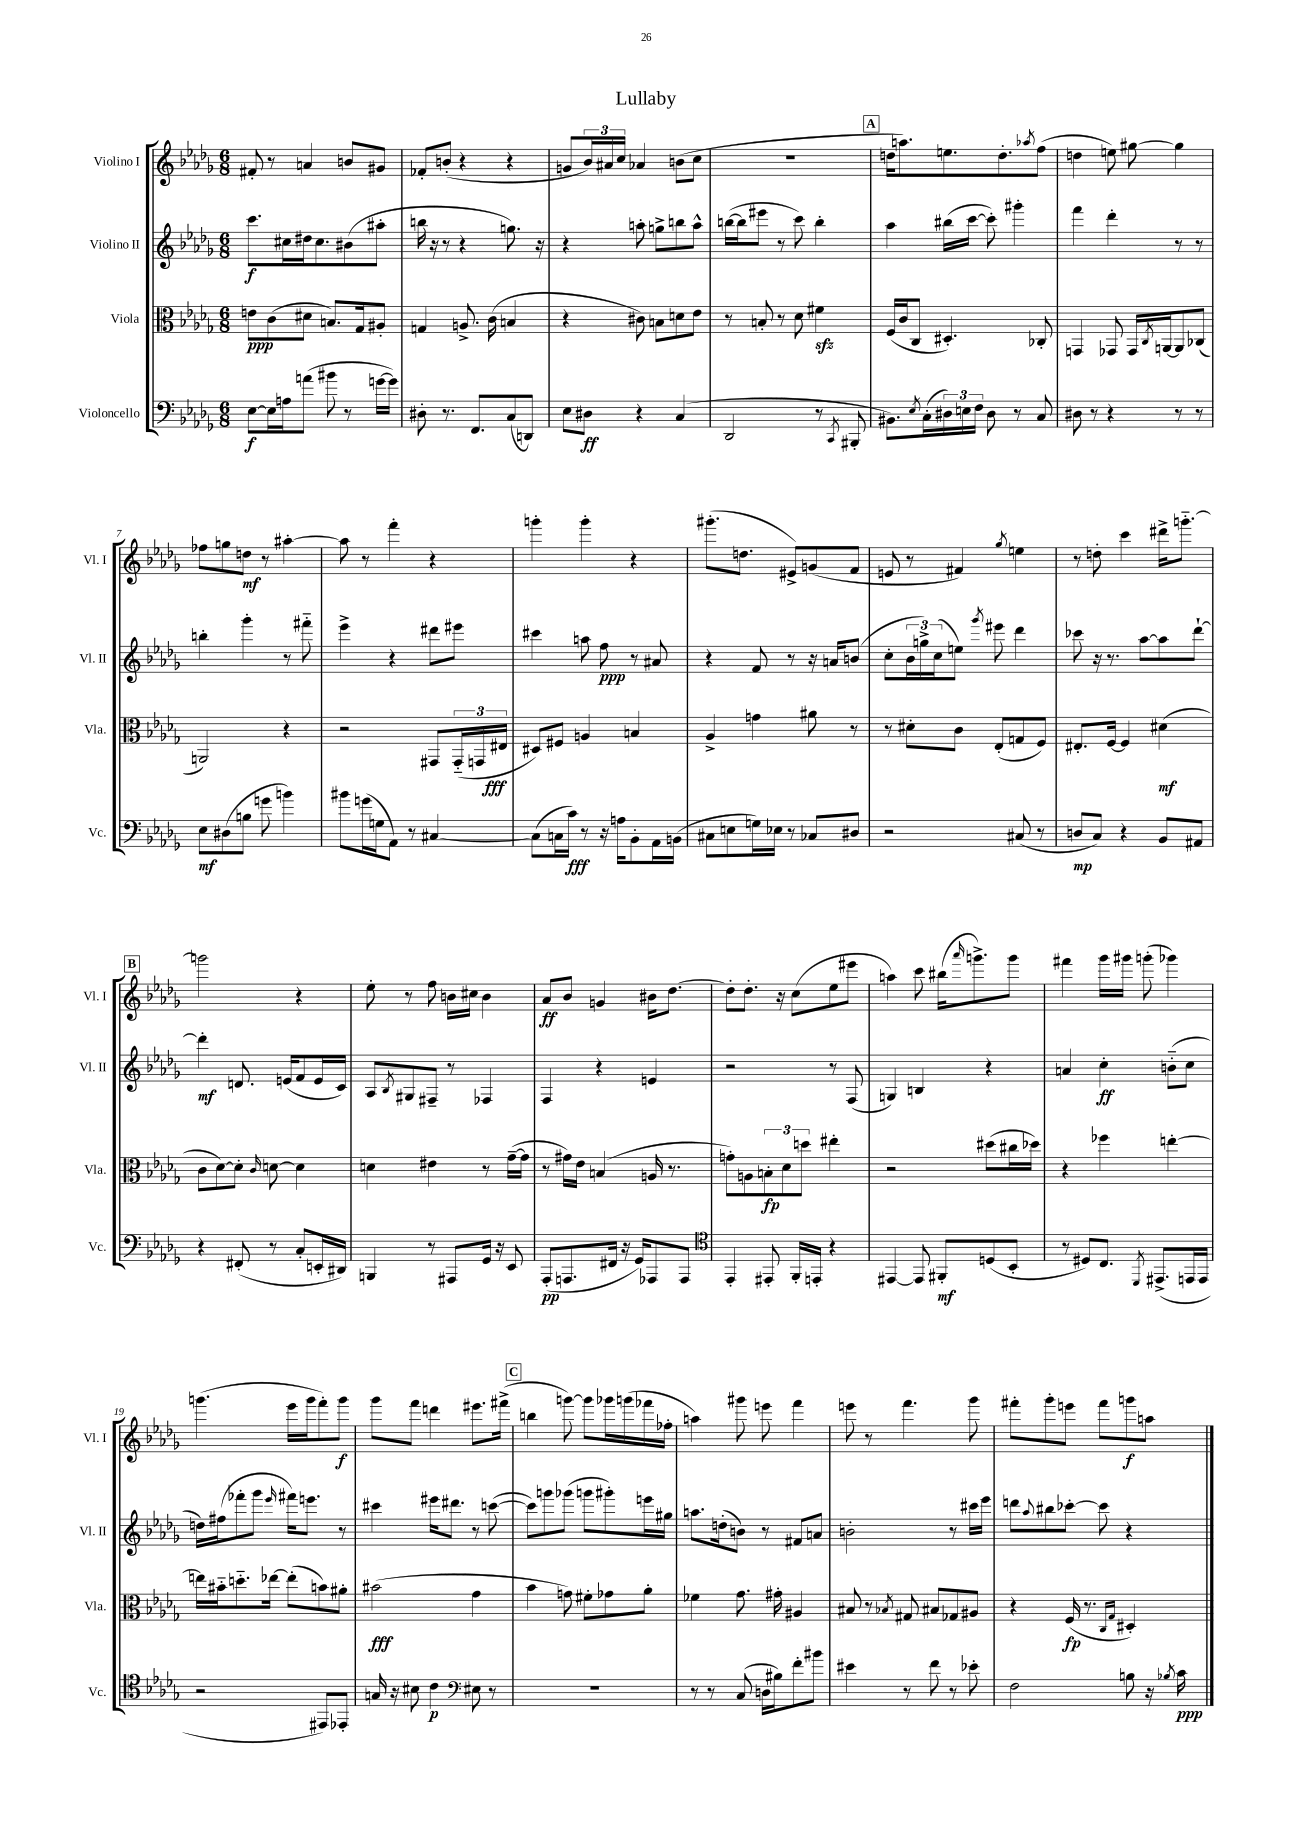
\header { title = "Lullaby" }
<<
\new StaffGroup <<
\new Staff = "s0" \with { instrumentName = "Violino I" shortInstrumentName = "Vl. I" } {
    \clef treble \key des \major \numericTimeSignature \time 6/8
    fis'8-. r8 a'4 b'8 gis'8 |
    fes'8-. b'8-.( r4 r4 |
    g'8 \tuplet 3/2 { bes'16) ais'16 c''16 } aes'4 b'8( c''8 |
    r2. |
    \mark \markup { \box "A" } d''16 a''8.) e''8. d''8.-. \acciaccatura { aes''8 } f''8( |
    d''4 e''8) gis''8~ gis''4 |
    fes''8 g''8 d''8\mf r8 ais''4~-. |
    ais''8 r8 f'''4-. r4 |
    g'''4-. g'''4-. r4 |
    gis'''8.-.( d''8. eis'8->) g'8( f'8 |
    e'8 r8 fis'4) \acciaccatura { ges''8 } e''4 |
    r8 d''8-. c'''4 dis'''16-> g'''8.~-_ |
    \mark \markup { \box "B" } g'''2 r4 |
    ees''8-. r8 f''8 b'16 cis''16 b'4 |
    aes'8\ff bes'8 g'4 bis'16 des''8.~ |
    des''8-. des''8.-. r16 c''8( ees''8 eis'''8 |
    a''4) c'''8 bis''16( \grace { aes'''16 } g'''8.->) g'''8 |
    fis'''4 ges'''16 gis'''16 g'''8-.( ges'''4) |
    g'''4.( ees'''16 g'''16 f'''8-.) g'''8\f |
    ges'''8 f'''8 d'''4 eis'''8. fis'''16->( |
    \mark \markup { \box "C" } b''4 g'''8~) g'''8 ges'''16 g'''16( fes'''16 fes''16-. |
    a''4) gis'''8 e'''8 f'''4 |
    e'''8 r8 f'''4. ges'''8 |
    fis'''8-. ges'''8-. e'''8 fis'''8 g'''8\f a''8 \bar "|." |
}
\new Staff = "s1" \with { instrumentName = "Violino II" shortInstrumentName = "Vl. II" } {
    \clef treble \key des \major \numericTimeSignature \time 6/8
    c'''8.\f cis''16 dis''16 cis''8. bis'8( ais''8-. |
    b''16 r16 r8 r4 g''8.) r16 |
    r4 a''8-. g''8-> b''8 a''8-^ |
    b''16~( b''16 eis'''8 r8 c'''8) b''4-. |
    \mark \markup { \box "A" } aes''4 bis''16( c'''16~ c'''8-.) gis'''4-. |
    f'''4 des'''4-. r8 r8 |
    b''4-. ges'''4-. r8 fis'''8-_ |
    ees'''4-> r4 dis'''8 eis'''8 |
    cis'''4 a''8 f''8\ppp r8 ais'8 |
    r4 f'8 r8 r16 a'16 b'8( |
    c''8-. \tuplet 3/2 { bes'16 g''16->) c''16( } e''8) \acciaccatura { ges'''8 } eis'''8 des'''4 |
    ces'''8 r16 r8. aes''8~ aes''8 des'''8~-! |
    \mark \markup { \box "B" } des'''4-.\mf d'8. e'16( f'8 e'16 c'16) |
    aes8 \acciaccatura { bes8 } gis8 fis8-- r8 fes4 |
    f4 r4 e'4 |
    r2 r8 f8( |
    g4) b4 r4 |
    a'4 c''4-.\ff b'8-_( c''8 |
    d''16) fis''16( fes'''8-. ges'''8 \grace { ees'''16 } fis'''16) e'''8. r8 |
    cis'''4 eis'''16 dis'''8. r8 c'''8~( |
    \mark \markup { \box "C" } c'''8) g'''8 ges'''8( g'''8 gis'''8-.) e'''16 gis''16 |
    a''8. d''16-.( b'8) r8 fis'8 a'8 |
    b'2-. r8 cis'''16 ees'''16 |
    d'''8 \appoggiatura { aes''8 } bis''8 ces'''8~-. ces'''8 r4 \bar "|." |
}
\new Staff = "s2" \with { instrumentName = "Viola" shortInstrumentName = "Vla." } {
    \clef alto \key des \major \numericTimeSignature \time 6/8
    e'8\ppp c'8( dis'8 b8.) ges16 ais8-. |
    g4 a8.-> c'16( b4 |
    r4 cis'8) b8 d'8 ees'8 |
    r8 b8-. r8 des'8 fis'4\sfz |
    \mark \markup { \box "A" } f16( c'16 c8 dis4.-.) ces8-. |
    g,4 ges,8 ges,16 \acciaccatura { c8 } a,16~ a,8 ces8( |
    a,2) r4 |
    r2 gis,8 \tuplet 3/2 { gis,16-_( g,16 eis16\fff } |
    dis8) fis8 a4 b4 |
    aes4-> g'4 ais'8 r8 |
    r8 dis'8-. c'8 ees8-.( g8 f8) |
    eis8.-. f16~ f4 dis'4\mf( |
    \mark \markup { \box "B" } c'8 des'8~) des'8-. \grace { c'16 } d'8~ d'4 |
    d'4 eis'4 r8 ges'16~--( ges'16 |
    r8 gis'16) ees'16 b4( a16 r8. |
    g'8-.) a8 \tuplet 3/2 { b8-.\fp des'8 d''8 } eis''4-. |
    r2 dis''8( cis''16 des''16) |
    r4 fes''4 e''4~-. |
    e''16 bis'16-_ d''8.-_ ees''16~ ees''8-.( b'8) ais'8-. |
    bis'2\fff( ges'4 |
    \mark \markup { \box "C" } bes'4 g'8) fis'8-. ges'8 aes'8-. |
    fes'4 ges'8. gis'16-. ais4 |
    bis8 r8 \acciaccatura { bes8 } gis8 bis8 ges8 ais8 |
    r4 f16\fp( r8. \grace { c16 ges16 } dis4-.) \bar "|." |
}
\new Staff = "s3" \with { instrumentName = "Violoncello" shortInstrumentName = "Vc." } {
    \clef bass \key des \major \numericTimeSignature \time 6/8
    ees8~\f ees16 a16 a'8( bis'8 r8 g'16~ g'16) |
    dis8-. r8. f,8. c8( d,8) |
    ees8 dis8\ff r4 c4( |
    des,2 r8 \acciaccatura { c,8 } bis,,8-. |
    \mark \markup { \box "A" } bis,8.) \acciaccatura { ees8 } c16-.( \tuplet 3/2 { dis16) e16 f16 } dis8 r8 c8 |
    dis8 r8 r4 r8 r8 |
    ees8\mf dis8( b8 g'8 b'4) |
    bis'8 g'16( g16 aes,8) r8 cis4~ |
    cis8( c16 c'16\fff) r8 r16 a16 bes,8-. aes,16 b,16( |
    cis8 e8 g16) ees16 r8 ces8 dis8 |
    r2 cis8( r8 |
    d8\mp c8) r4 bes,8 ais,8 |
    \mark \markup { \box "B" } r4 fis,8-.( r8 c8-. e,16-. dis,16) |
    b,,4 r8 ais,,8 ges,16 r16 ees,8 |
    aes,,8-.\pp( a,,8. fis,16 r16 ges,16) aes,,8 aes,,8 |
    \clef tenor ees,4-. eis,8-. f,16-. e,16-. r4 |
    eis,4~ eis,8 fis,8-.\mf d8( bes,8-. |
    r8 dis8) c8. \acciaccatura { des,8 } eis,8.->( e,16 e,16 |
    r2 eis,8) ees,8-. |
    g16 r16 bis8 c'4\p \clef bass eis8 r8 |
    \mark \markup { \box "C" } R2. |
    r8 r8 c8( d16 bis16) f'8-. bis'8 |
    eis'4 r8 f'8 r8 ees'8-. |
    f2 b8 r16 \acciaccatura { bes8 } c'16\ppp \bar "|." |
}
>>
>>
